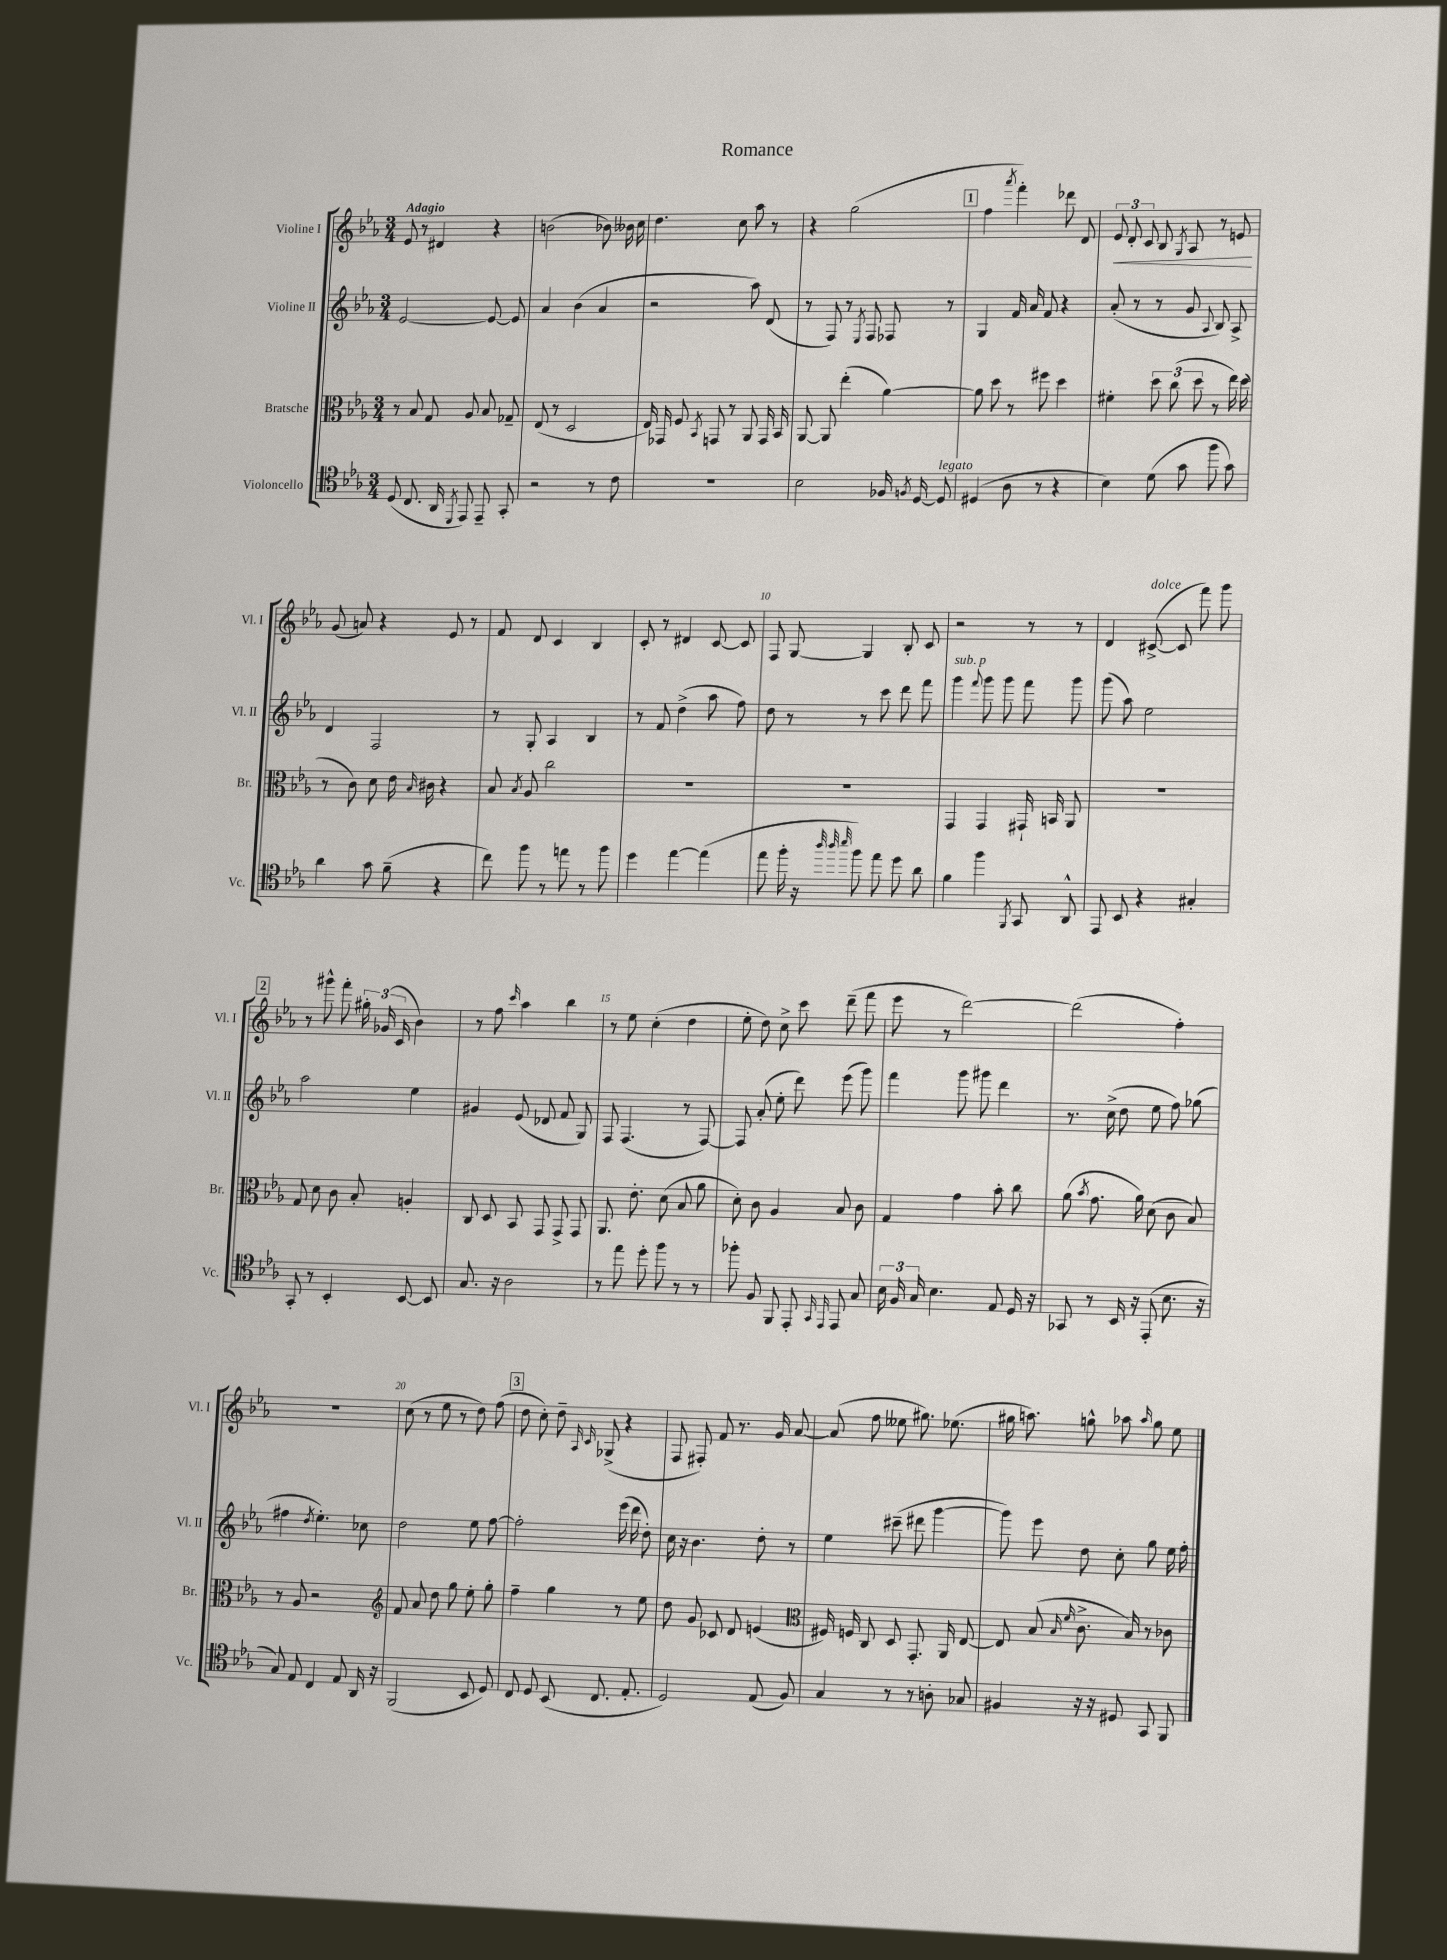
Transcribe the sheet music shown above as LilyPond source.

\header { title = "Romance" }
<<
\new StaffGroup <<
\new Staff = "s0" \with { instrumentName = "Violine I" shortInstrumentName = "Vl. I" } {
    \clef treble \key ees \major \numericTimeSignature \time 3/4 \tempo "Adagio"
    \autoBeamOff ees'8 r8 dis'4 r4 |
    b'2( bes'8) beses'16 c''16 |
    d''4. c''8 aes''8 r8 |
    r4 g''2( |
    \mark \markup { \box "1" } f''4 \acciaccatura { aes'''8 } f'''4-.) des'''8 d'8 |
    \tuplet 3/2 { ees'8\< d'8-. c'8 } bes8 \acciaccatura { g8 } aes8 r8 e'8\! |
    g'8( a'8) r4 ees'8 r8 |
    f'8 d'8 c'4 bes4 |
    c'8-. r8 dis'4 c'8~ c'8 |
    f8 g8~ g4 bes8-. c'8 |
    r2 r8 r8 |
    d'4 cis'8~->^\markup { \italic "dolce" }( cis'8 f'''8) g'''8 |
    \mark \markup { \box "2" } r8 gis'''8-^ f'''8-. \tuplet 3/2 { gis''16-. ges'16( c'16 } bes'4) |
    r8 f''8 \grace { c'''16 } aes''4 bes''4 |
    r8 ees''8 c''4-.( d''4 |
    ees''8-. d''8) c''8-> c'''8 d'''8--( f'''8 |
    ees'''8 r8 d'''2~) |
    d'''2( f''4-.) |
    R2. |
    c''8( r8 ees''8 r8 d''8) f''8( |
    \mark \markup { \box "3" } d''8 c''8-.) d''8-- \grace { aes16 c'16 } ges8->( r4 |
    f8 fis8-.) f'8 r8. g'16 aes'8~ |
    aes'8( f''8 eeses''8 gis''8.) ees''8.( |
    gis''16 a''8.) g''8-^ aes''8 \grace { aes''16 } g''8 ees''8 \bar "|." |
}
\new Staff = "s1" \with { instrumentName = "Violine II" shortInstrumentName = "Vl. II" } {
    \clef treble \key ees \major \numericTimeSignature \time 3/4
    \autoBeamOff ees'2~ ees'8~ ees'8 |
    aes'4 bes'4( aes'4 |
    r2 aes''8) d'8( |
    r8 f8) r8 \acciaccatura { ees8 } f8 fes8 r8 |
    \mark \markup { \box "1" } g4 f'16 aes'16 f'8 r4 |
    aes'8-.( r8 r8 g'8 \appoggiatura { aes8 } bes8) aes8-> |
    d'4 f2 |
    r8 g8-. aes4 bes4 |
    r8 f'8 d''4->( aes''8 f''8) |
    d''8 r8 r8 c'''8 d'''8 f'''8 |
    g'''4^\markup { \italic "sub. p" } \appoggiatura { f'''8 } g'''8 g'''8 f'''8 g'''8 |
    g'''8( aes''8) ees''2 |
    \mark \markup { \box "2" } aes''2 ees''4 |
    gis'4 ees'8( des'8 f'8 g8) |
    f8 f4.( r8 f8~) |
    f8 aes'8-.( ees''8-. d'''8) ees'''8( g'''8) |
    f'''4 g'''8 gis'''8 d'''4 |
    r8. c''16->( d''8 ees''8 f''8) ges''8( |
    fis''4 \acciaccatura { d''8 } ees''4.-.) ces''8 |
    d''2 ees''8 f''8~ |
    \mark \markup { \box "3" } f''2-. ees'''16( d'''16 d''8-.) |
    c''16 r16 bes'4. d''8-. r8 |
    ees''4 cis'''8--( dis'''8 g'''4~ |
    g'''8) ees'''8 d''8 c''8-. g''8 ees''16 f''16-. \bar "|." |
}
\new Staff = "s2" \with { instrumentName = "Bratsche" shortInstrumentName = "Br." } {
    \clef alto \key ees \major \numericTimeSignature \time 3/4
    \autoBeamOff r8 bes8 g8 aes8 bes8 ges8-- |
    ees8( r8 d2 |
    ees16) ges,16 f8 \acciaccatura { bes,8 } g,8 r8 aes,8 g,16 bes,16 |
    aes,8~ aes,8 ees''4-.( aes'4~) |
    \mark \markup { \box "1" } aes'8 d''8 r8 fis''8 d''4 |
    fis'4-. \tuplet 3/2 { d''8 c''8( d''8 } r8 ees''16) d''16( |
    r8 c'8) d'8 ees'16 \grace { bes16 } cis'16 r4 |
    bes8 \acciaccatura { bes8 } aes8 c''2 |
    R2. |
    R2. |
    g,4 g,4 gis,16-! b,16 aes,8 |
    R2. |
    \mark \markup { \box "2" } g8 d'8 c'8 bes8-. a4-. |
    c8 d8 bes,8 g,8 g,8-> g,8 |
    aes,8. ees'8.-. d'8( bes8 aes'8 |
    d'8-.) c'8 aes4 bes8 c'8 |
    g4 g'4 bes'8-. c''8 |
    aes'8( \acciaccatura { bes'8 } g'8. aes'16) d'8( c'8 bes8) |
    r8 aes8 r2 |
    \clef treble f'8 aes'8 d''8 g''8 ees''8-. g''8-. |
    \mark \markup { \box "3" } f''4-- g''4 r8 ees''8 |
    d''8 g'8 ces'8 d'8 e'4( |
    \clef alto fis16) f16 c8 d8 g,8.-. aes,16 ees8~ |
    ees8 bes8( \grace { bes16 f'16 } c'8.-> bes16) r8 ces'8 \bar "|." |
}
\new Staff = "s3" \with { instrumentName = "Violoncello" shortInstrumentName = "Vc." } {
    \clef tenor \key ees \major \numericTimeSignature \time 3/4
    \autoBeamOff d8( c8. aes,16 \acciaccatura { d,8 } ees,8) ees,8-- g,8-. |
    r2 r8 c'8 |
    r2. |
    bes2 fes16 \acciaccatura { f8 } d16~ d8^\markup { \italic "legato" } |
    \mark \markup { \box "1" } dis4( aes8 r8 r4 |
    bes4) d'8( g'8 f''8 g'8) |
    aes'4 g'8 f'8--( r4 |
    c''8) f''8 r8 e''8 r8 f''8 |
    d''4 ees''4~ ees''4( |
    ees''8 f''16-. r16 \grace { aes''32 aes''32 bes''32 } f''8) ees''8 d''8 aes'8 |
    f'4 f''4 \acciaccatura { f,8 } g,8 aes,8-^ |
    ees,8 bes,8 r4 gis4-. |
    \mark \markup { \box "2" } g,8-. r8 bes,4-. bes,8~ bes,8 |
    g8. r16 aes2 |
    r8 ees''8 d''8-. f''8 r8 r8 |
    fes''8-. f8 f,8 ees,8-. \grace { g,16 ees,16 } ees,8 g8 |
    \tuplet 3/2 { bes16 f16 g16 } bes4. ees8 d16 r16 |
    ges,8 r8 bes,16 r16 ees,8-.( bes8. r16 |
    g8) ees8 c4 ees8 aes,16 r16 |
    f,2( bes,8 d8) |
    \mark \markup { \box "3" } c8 d8 bes,8( c8. ees8.-. |
    d2) ees8( f8) |
    g4 r8 r8 a8-. ges8 |
    fis4 r16 r16 dis8 g,8 f,8 \bar "|." |
}
>>
>>
\layout { \context { \Score \override BarNumber.break-visibility = ##(#f #t #t) barNumberVisibility = #(every-nth-bar-number-visible 5) } }
